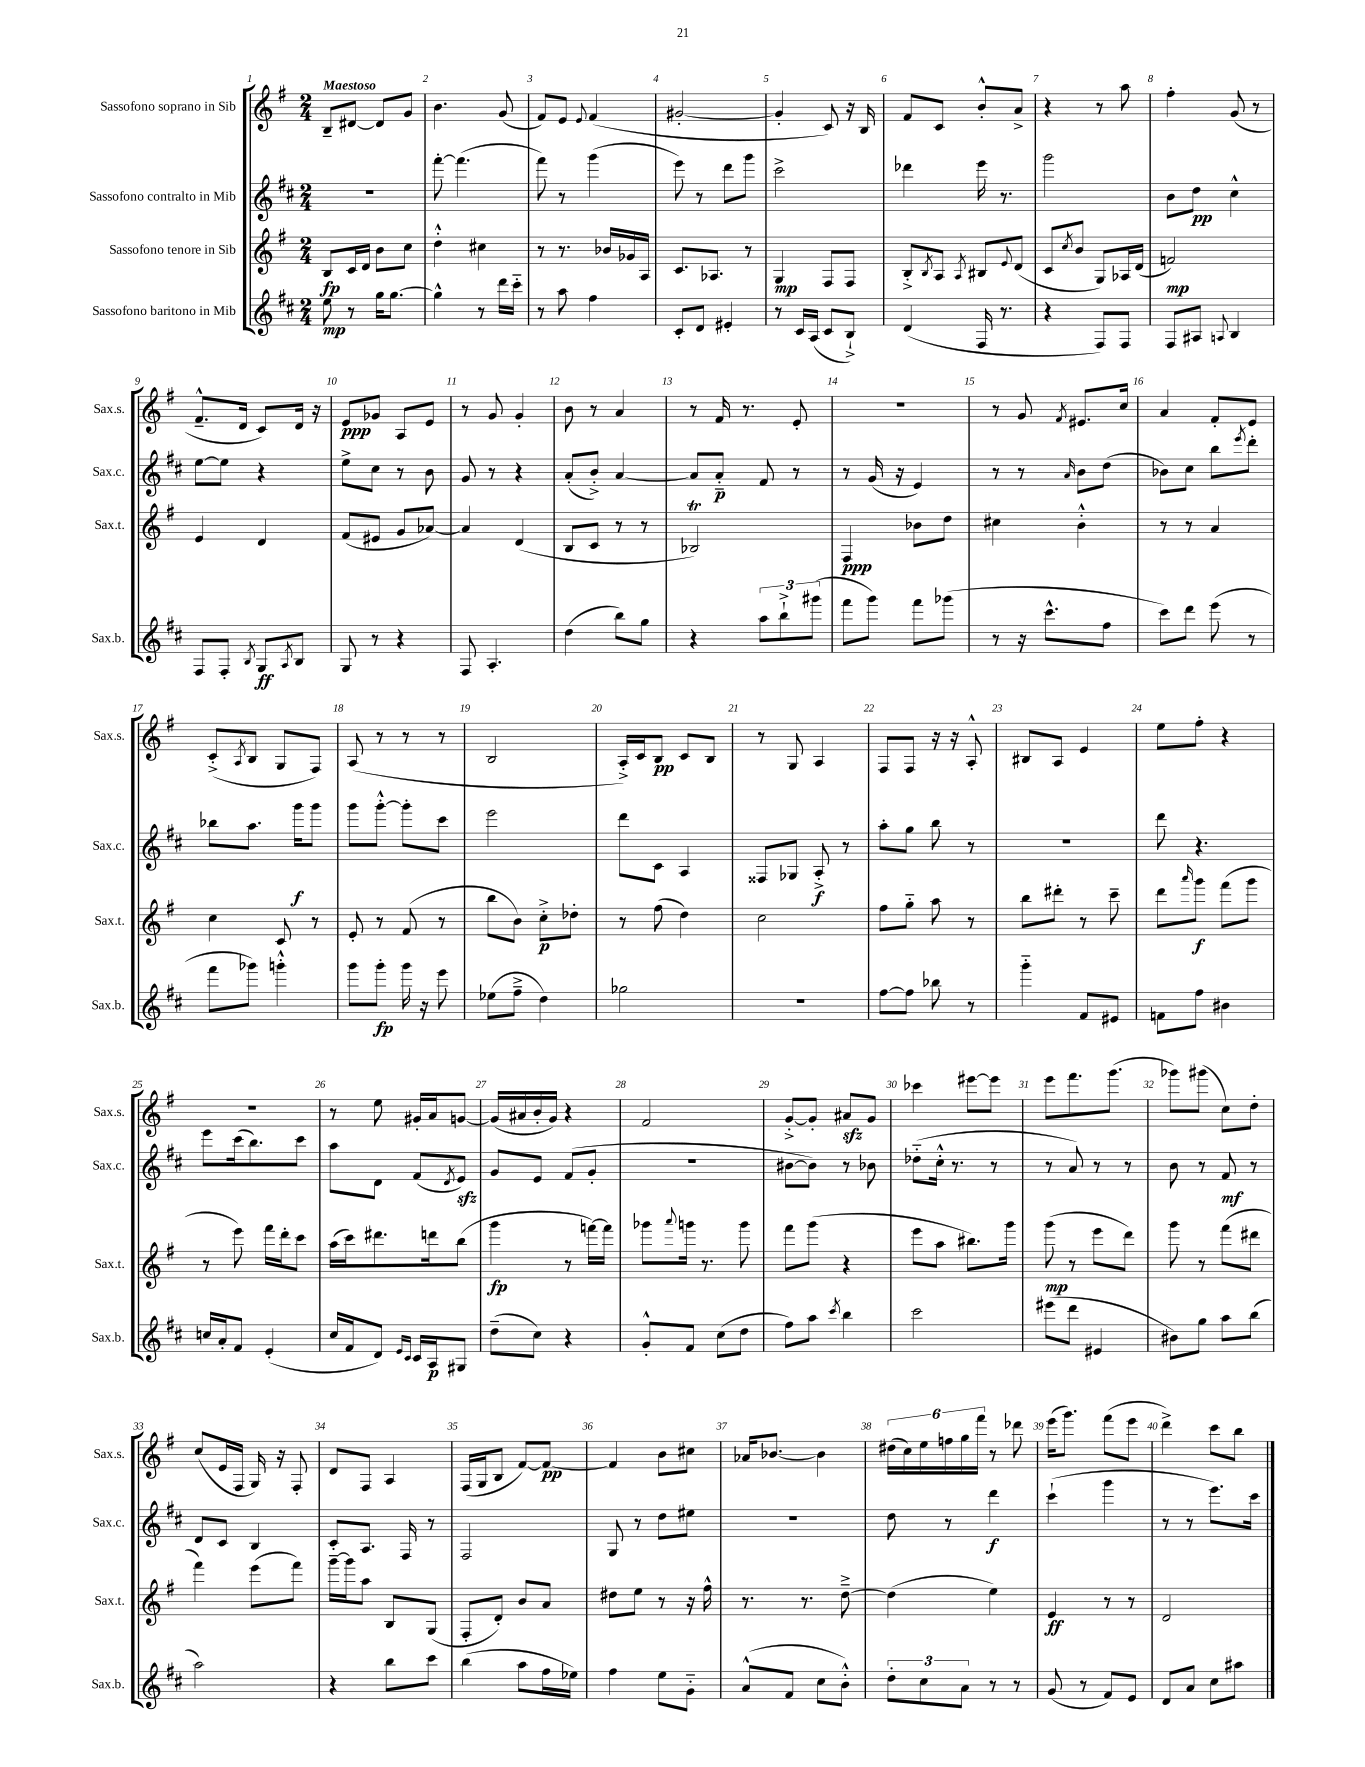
<<
\new StaffGroup <<
\new Staff = "s0" \with { instrumentName = "Sassofono soprano in Sib" shortInstrumentName = "Sax.s." } {
    \clef treble \key g \major \numericTimeSignature \time 2/4 \tempo "Maestoso"
    b8-- dis'8~ dis'8 g'8 |
    b'4. g'8( |
    fis'8) e'8 \appoggiatura { e'8 } fis'4( |
    gis'2~-. |
    gis'4-. c'8) r16 b16 |
    fis'8 c'8 b'8-.-^ a'8-> |
    r4 r8 a''8 |
    fis''4-. g'8( r8 |
    fis'8.---^ d'16 c'8) d'16 r16 |
    e'8\ppp ges'8 a8 e'8 |
    r8 g'8 g'4-. |
    b'8 r8 a'4 |
    r8 fis'16 r8. e'8-. |
    R2 |
    r8 g'8 \acciaccatura { fis'8 } eis'8. c''16 |
    a'4 fis'8-. e'8 |
    c'8-.->( \acciaccatura { a8 } b8 g8 fis8) |
    a8( r8 r8 r8 |
    b2 |
    a16-.->) c'16 b8\pp c'8 b8 |
    r8 g8 a4 |
    fis8 fis8 r16 r16 a8-.-^ |
    bis8 a8 e'4 |
    e''8 fis''8-. r4 |
    R2 |
    r8 e''8 gis'16-. a'16 g'8~ |
    g'16( ais'16 b'16-. g'16) r4 |
    fis'2 |
    g'8~-.-> g'8-. ais'8\sfz g'8 |
    ces'''4 eis'''8~ eis'''8 |
    e'''8 fis'''8. g'''8.( |
    ges'''8) gis'''8( c''8) d''8-. |
    c''8( e'16 fis16 g16) r16 fis8-. |
    d'8 fis8 a4 |
    fis16( g16 b8 fis'8~) fis'8~\pp |
    fis'4 b'8 cis''8 |
    aes'16 bes'8.~ bes'4 |
    \tuplet 6/4 { dis''16( c''16) e''16 f''16 g''16 fis'''16 } r8 des'''8 |
    e'''16( g'''8.) fis'''8( e'''8 |
    d'''4->) c'''8 b''8 \bar "|." |
}
\new Staff = "s1" \with { instrumentName = "Sassofono contralto in Mib" shortInstrumentName = "Sax.c." } {
    \clef treble \key d \major \numericTimeSignature \time 2/4
    r2 |
    fis'''8~-. fis'''4.( |
    fis'''8) r8 g'''4( |
    e'''8) r8 d'''8 g'''8 |
    cis'''2-> |
    des'''4 e'''16 r8. |
    g'''2 |
    b'8 d''8\pp cis''4-^ |
    e''8~ e''8 r4 |
    e''8-> cis''8 r8 b'8 |
    g'8 r8 r4 |
    a'8-.( b'8-.->) a'4~ |
    a'8 a'8-_\p fis'8 r8 |
    r8 g'16( r16 e'4) |
    r8 r8 \grace { a'16 } b'8 d''8( |
    bes'8) cis''8 b''8 \acciaccatura { e'''8 } d'''8-. |
    bes''8 a''8. g'''16\f g'''8 |
    g'''8 g'''8~-.-^ g'''8-. cis'''8 |
    e'''2 |
    d'''8 cis'8 a4 |
    fisis8 ges8 a8-.->\f r8 |
    a''8-. g''8 b''8 r8 |
    R2 |
    d'''8 r4. |
    e'''8 cis'''16( b''8.) cis'''8 |
    a''8 d'8 fis'8( \acciaccatura { d'8 } e'8\sfz) |
    g'8 e'8 fis'8( g'8-. |
    R2 |
    bis'8~ bis'8) r8 bes'8 |
    des''8-_( cis''16-.-^ r8. r8 |
    r8 a'8) r8 r8 |
    b'8 r8 fis'8\mf r8 |
    d'8 cis'8 b4 |
    cis'8-. a8. fis16 r8 |
    fis2 |
    g8 r8 d''8 eis''8 |
    R2 |
    d''8 r8 d'''4\f |
    cis'''4-!( g'''4 |
    r8 r8 e'''8.) cis'''16 \bar "|." |
}
\new Staff = "s2" \with { instrumentName = "Sassofono tenore in Sib" shortInstrumentName = "Sax.t." } {
    \clef treble \key g \major \numericTimeSignature \time 2/4
    b8\fp c'16 d'16 b'8 c''8 |
    d''4-.-^ cis''4 |
    r8 r8. bes'16 ges'16 a16 |
    c'8. aes8. r8 |
    g4\mp fis8 fis8 |
    b8-.-> \acciaccatura { b8 } a8 \acciaccatura { a8 } bis8 \appoggiatura { e'8 } d'8( |
    c'8 \acciaccatura { c''8 } b'8 g8) aes16 d'16( |
    f'2\mp) |
    e'4 d'4 |
    fis'8( eis'8 g'8 aes'8~) |
    aes'4 d'4( |
    b8 c'8 r8 r8 |
    bes2\trill) |
    fis4\ppp bes'8 d''8 |
    cis''4 b'4-.-^ |
    r8 r8 a'4 |
    c''4 c'8 r8 |
    e'8-. r8 fis'8( r8 |
    b''8 b'8) c''8-.->\p des''8-. |
    r8 fis''8( d''4) |
    c''2 |
    fis''8 g''8-_ a''8 r8 |
    b''8 dis'''8-. r8 c'''8-- |
    d'''8 \grace { a'''16 } g'''8\f fis'''8( g'''8 |
    r8 e'''8) fis'''16 d'''16-. c'''8 |
    a''16( c'''16) dis'''8. d'''16 b''8( |
    g'''4\fp r8 f'''16~) f'''16 |
    ges'''8 \appoggiatura { a'''8 } g'''16 r8. g'''8 |
    fis'''8 g'''8( r4 |
    e'''8 a''8 bis''8.) g'''16 |
    g'''8\mp( r8 e'''8 d'''8) |
    g'''8 r8 fis'''8( dis'''8 |
    fis'''4) e'''8( fis'''8) |
    g'''16~-- g'''16 a''8 b8 g8( |
    fis8-. d'8-.) b'8 a'8 |
    dis''8 e''8 r8 r16 fis''16-^ |
    r8. r8. d''8~---> |
    d''4( e''4) |
    e'4\ff r8 r8 |
    d'2 \bar "|." |
}
\new Staff = "s3" \with { instrumentName = "Sassofono baritono in Mib" shortInstrumentName = "Sax.b." } {
    \clef treble \key d \major \numericTimeSignature \time 2/4
    e''8\mp r8 g''16 g''8.~ |
    g''4-^ r8 d'''16 cis'''16-_ |
    r8 a''8 fis''4 |
    cis'8-. d'8 eis'4-. |
    r8 cis'16 a16( cis'8 b8-!->) |
    d'4( fis16 r8. |
    r4 fis8) fis8 |
    fis8 ais8 \appoggiatura { a8 } b4 |
    fis8 fis8-. \acciaccatura { b8 } g8\ff \acciaccatura { a8 } b8 |
    g8 r8 r4 |
    fis8 a4.-. |
    d''4( b''8) g''8 |
    r4 \tuplet 3/2 { a''8 b''8-!-> gis'''8( } |
    fis'''8 g'''8) fis'''8 ges'''8( |
    r8 r16 cis'''8.-^ fis''8 |
    cis'''8) d'''8 e'''8( r8 |
    fis'''8 ges'''8) g'''4-.-^ |
    g'''8 g'''8-.\fp g'''16 r16 e'''8 |
    ees''8( fis''8---> d''4) |
    ges''2 |
    r2 |
    fis''8~ fis''8 bes''8 r8 |
    g'''4-_ fis'8 eis'8 |
    f'8 fis''8 bis'4 |
    c''16 a'16-. fis'8 e'4-.( |
    cis''16 fis'16 d'8) \grace { e'16 cis'16 } cis'16 a16\p gis8 |
    d''8--( cis''8) r4 |
    g'8-.-^ fis'8 cis''8( d''8 |
    fis''8) a''8 \acciaccatura { cis'''8 } b''4 |
    cis'''2 |
    eis'''8( d'''8 eis'4 |
    bis'8) g''8 a''8 b''8( |
    a''2) |
    r4 b''8 cis'''8 |
    b''4( a''8 fis''16 ees''16) |
    fis''4 e''8 g'8-_ |
    a'8-^( fis'8 cis''8 b'8-.-^) |
    \tuplet 3/2 { d''8-. cis''8 a'8 } r8 r8 |
    g'8( r8 fis'8) e'8 |
    d'8 a'8 cis''8 ais''8 \bar "|." |
}
>>
>>
\layout { \context { \Score \override BarNumber.break-visibility = ##(#f #t #t) barNumberVisibility = #all-bar-numbers-visible } }
